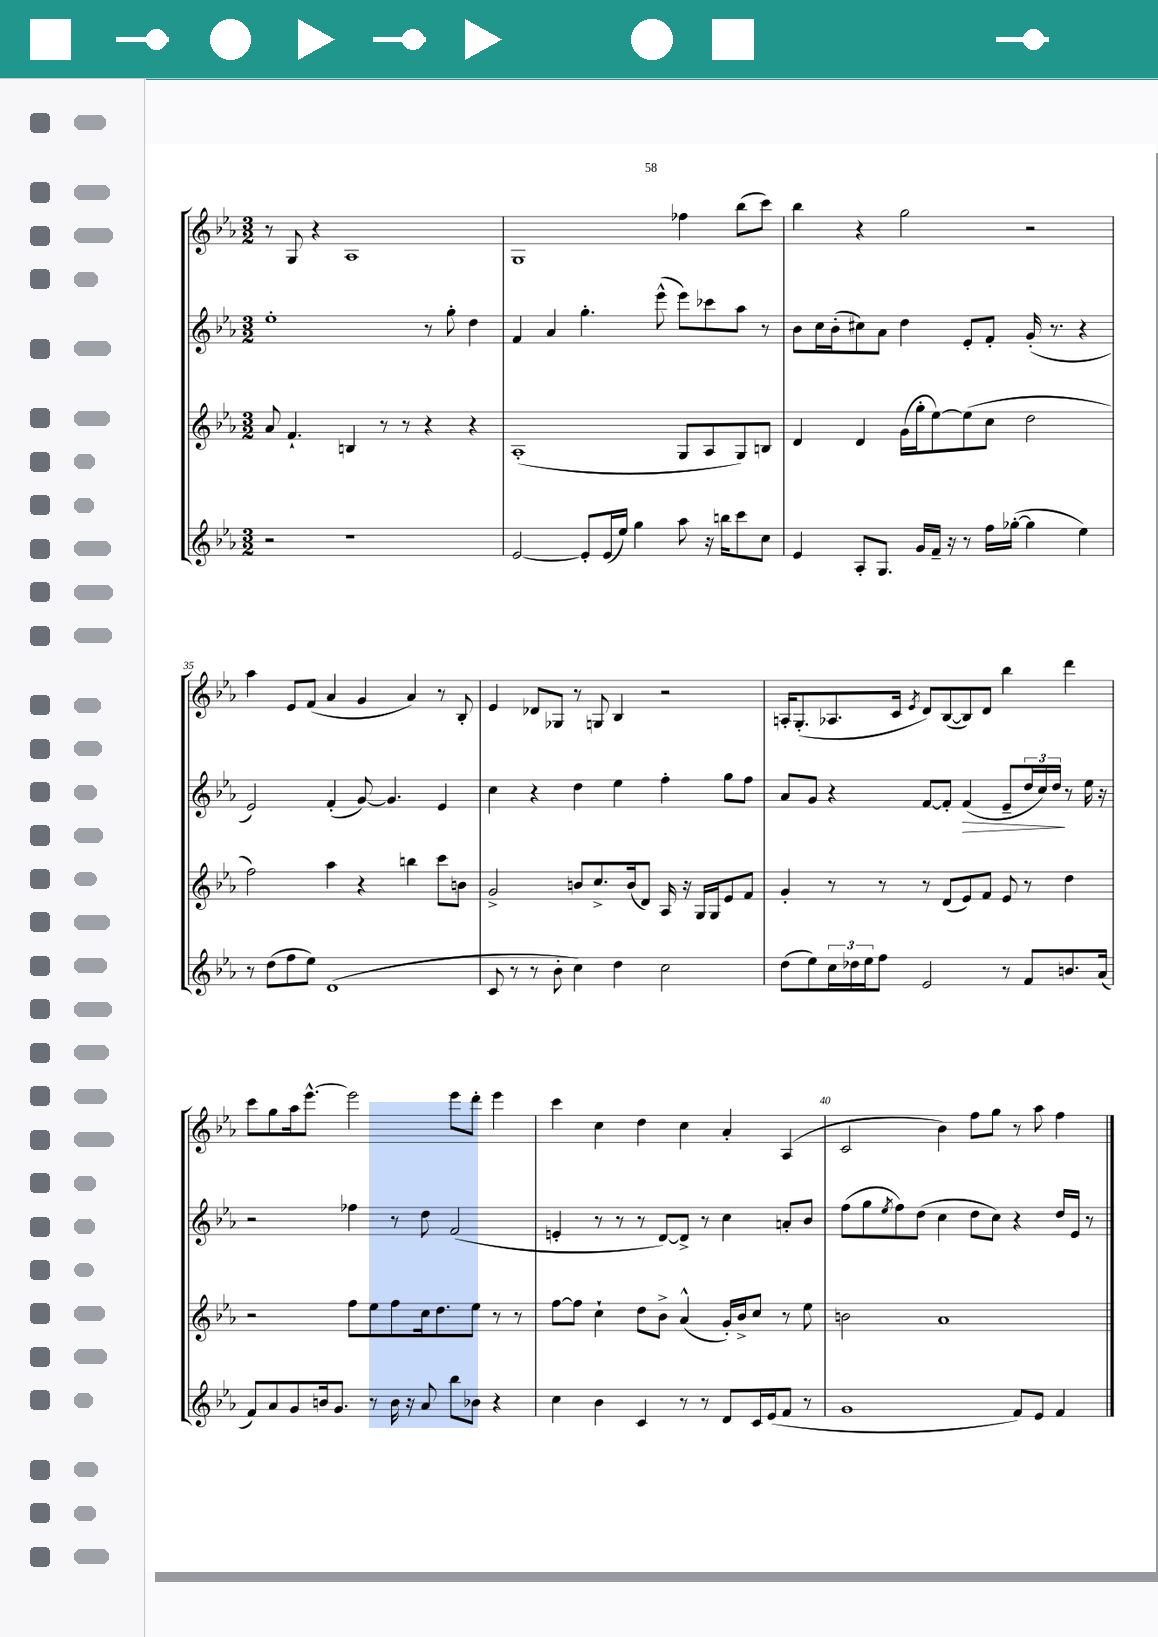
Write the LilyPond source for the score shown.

<<
\new StaffGroup <<
\new Staff = "s0" {
    \clef treble \key ees \major \numericTimeSignature \time 3/2
    r8 g8 r4 aes1 |
    g1 fes''4 bes''8( c'''8) |
    bes''4 r4 g''2 r2 |
    aes''4 ees'8 f'8( aes'4 g'4 aes'4) r8 bes8-. |
    ees'4 des'8 ges8 r8 g8 bes4 r2 |
    a16-. g8.-.( aes8. c'16 \acciaccatura { ees'8 } d'8) bes8~( bes8) d'8 bes''4 d'''4 |
    c'''8 g''8 aes''16 ees'''8.~-^ ees'''2 ees'''8 d'''8-. ees'''4 |
    c'''4 c''4 d''4 c''4 aes'4-. aes4( |
    c'2 bes'4) f''8 g''8 r8 aes''8 f''4 \bar "|." |
}
\new Staff = "s1" {
    \clef treble \key ees \major \numericTimeSignature \time 3/2
    ees''1-. r8 g''8-. d''4 |
    f'4 aes'4 g''4.-. ees'''8-^( ees'''8) ces'''8 aes''8 r8 |
    bes'8 c''16 bes'16-.( cis''8) aes'8 d''4 ees'8-. f'8-. g'16-.( r8. r4 |
    ees'2) f'4-.( g'8~) g'4. ees'4 |
    c''4 r4 d''4 ees''4 f''4-. g''8 f''8 |
    aes'8 g'8 r4 f'8~ f'8-. f'4\>( ees'8-- \tuplet 3/2 { d''16 c''16) d''16\! } r8 ees''16 r16 |
    r2 fes''4 r8 d''8 f'2( |
    e'4-. r8 r8 r8 d'8~) d'8-> r8 c''4 a'8-. bes'8 |
    f''8( g''8 \acciaccatura { ees''8 } f''8) d''8( c''4 d''8 c''8) r4 d''16 ees'16 r8 \bar "|." |
}
\new Staff = "s2" {
    \clef treble \key ees \major \numericTimeSignature \time 3/2
    aes'8 f'4.-! b4 r8 r8 r4 r4 |
    aes1-.( g8 aes8 g8) b8 |
    d'4 d'4 g'16( g''16-. ees''8~) ees''8( c''8 d''2 |
    f''2) aes''4 r4 b''4 c'''8 b'8 |
    g'2-> b'8 c''8.-> b'16( d'8) aes16 r16 g16 g16 ees'8 f'8 |
    g'4-. r8 r8 r8 d'8( ees'8) f'8 ees'8 r8 d''4 |
    r2 f''8 ees''8 f''8 c''16 d''8. ees''8 r8 r8 |
    f''8~ f''8 c''4-! d''8 bes'8-> aes'4-^( g'16-.) bes'16-> c''8 r8 ees''8 |
    b'2 aes'1 \bar "|." |
}
\new Staff = "s3" {
    \clef treble \key ees \major \numericTimeSignature \time 3/2
    r2 r1 |
    ees'2~ ees'8-. ees'16( ees''16) g''4 aes''8 r16 b''16 c'''8 c''8 |
    ees'4 aes8-. g8. g'16 f'16-- r16 r8 f''16 ges''16~-.( ges''4 ees''4) |
    r8 d''8( f''8 ees''8) d'1( |
    c'8 r8 r8 bes'8-. c''4) d''4 c''2 |
    d''8( ees''8) \tuplet 3/2 { c''16 des''16 ees''16 } f''8 ees'2 r8 f'8 b'8. aes'16( |
    f'8) aes'8 g'8 b'16 g'8. r8 b'16 r16 aes'8 bes''8 bes'8 r4 |
    c''4 bes'4 c'4 r8 r8 d'8 c'16 ees'16( f'8 r8 |
    g'1 f'8) ees'8 f'4 \bar "|." |
}
>>
>>
\layout { \context { \Score currentBarNumber = #32 \override BarNumber.break-visibility = ##(#f #t #t) barNumberVisibility = #(every-nth-bar-number-visible 5) } }
